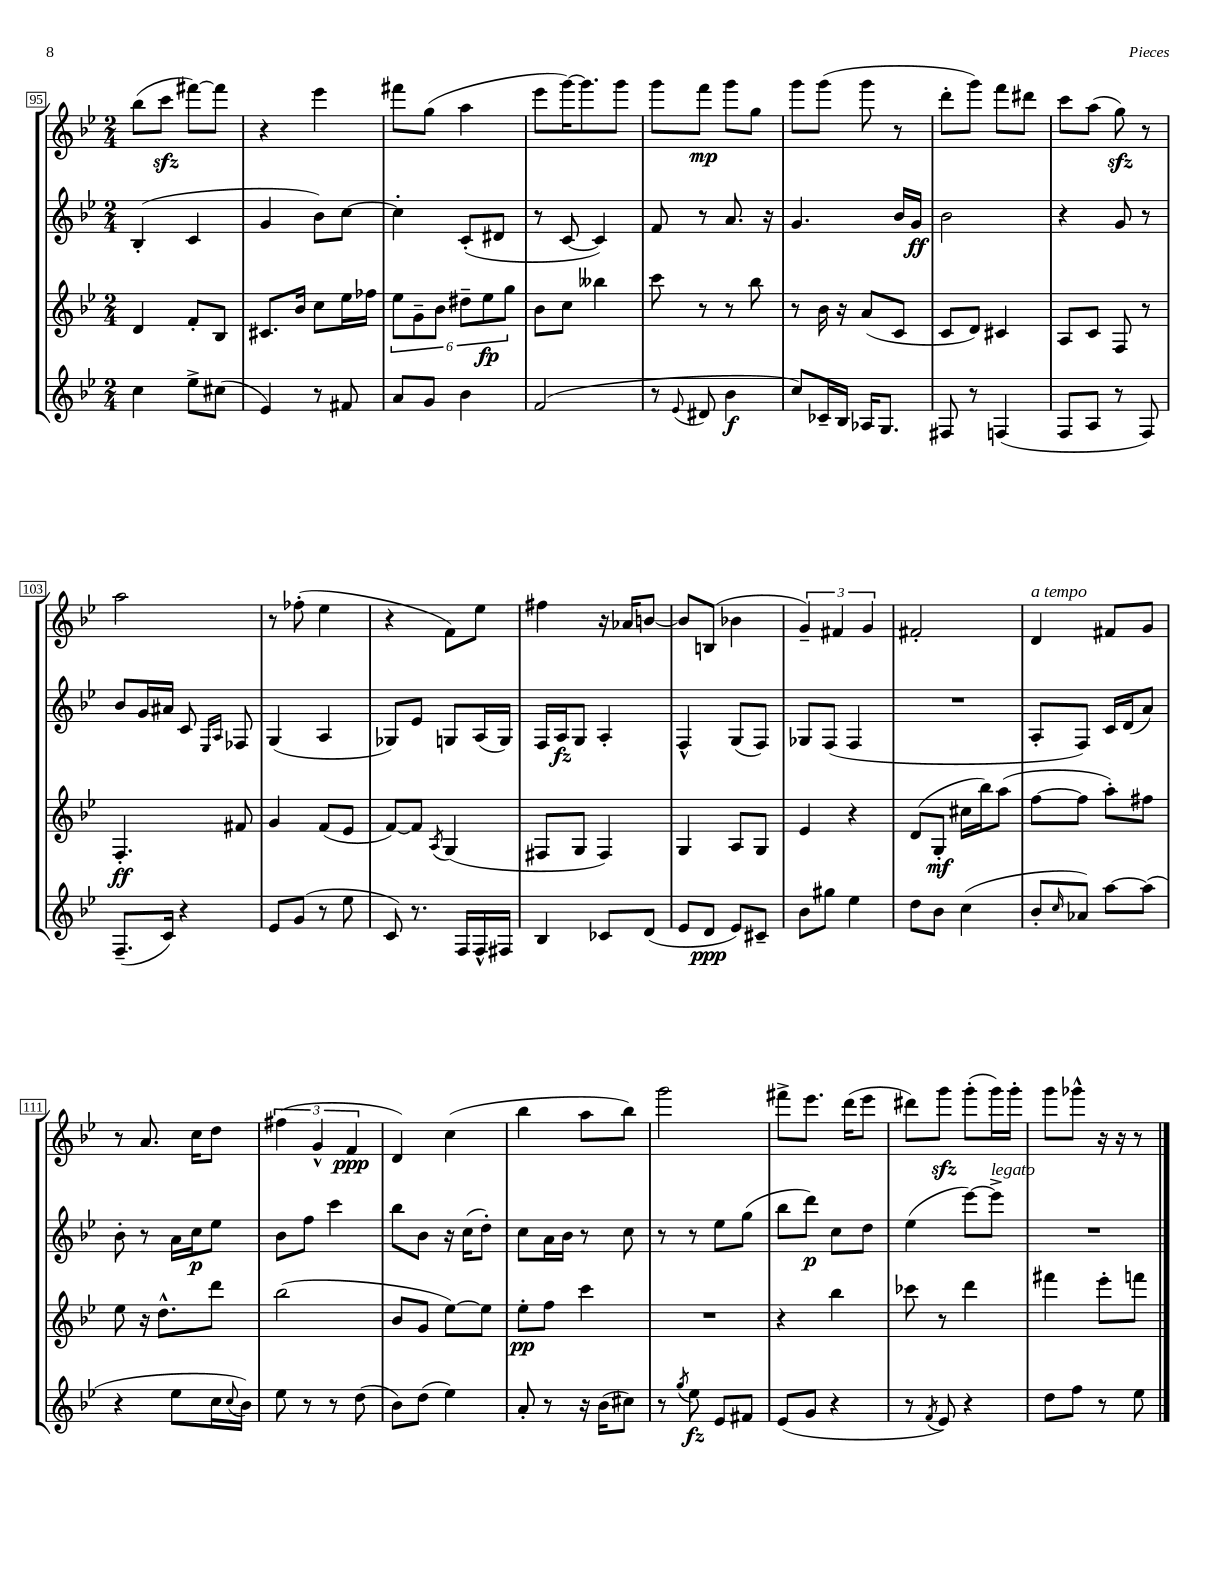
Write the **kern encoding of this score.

**kern	**kern	**kern	**kern
*staff4	*staff3	*staff2	*staff1
*clefG2	*clefG2	*clefG2	*clefG2
*k[b-e-]	*k[b-e-]	*k[b-e-]	*k[b-e-]
*M2/4	*M2/4	*M2/4	*M2/4
4cc\	4d/	(4B-'/	(8bb-\L
.	.	.	8ccc\J
8ee-^\L	8f'/L	4c/	[8fff#\L)
(8cc#\J	8B-/J	.	8fff#\]J
=	=	=	=
4e-/)	8.c#/L	4g/	4r
.	16b-/Jk	.	.
8r	8cc\L	8b-\L)	4eee-\
8f#/	16ee-\L	[8cc\J	.
.	16ff-\JJ	.	.
=	=	=	=
8a/L	12ee-\L	4cc'\]	8fff#\L
.	12g~\	.	.
8g/J	.	.	(8gg\J
.	12b-\J	.	.
4b-\	12dd#~\L	(8c'/L	4aa\
.	12ee-\	.	.
.	.	8d#/J	.
.	12gg\J	.	.
=	=	=	=
(2f/	8b-\L	8r	8eee-\L
.	8cc\J	[8c/	[16ggg\K)
.	.	.	8.ggg\]
.	4bb--\	4c/])	.
.	.	.	8ggg\J
=	=	=	=
8r	8ccc\	8f/	8ggg\L
8qqe-/	.	.	.
8d#/	8r	8r	8fff\J
4b-\	8r	8.a/	8ggg\L
.	8bb-\	.	8gg\J
.	.	16r	.
=	=	=	=
8cc/L)	8r	4.g/	8ggg\L
16c-~/L	16b-\	.	(8ggg\J
16B-/JJ	16r	.	.
16A-/LK	(8a/L	.	8ggg\
8.G/J	.	.	.
.	8c/J	16b-/LL	8r
.	.	16g/JJ	.
=	=	=	=
8F#/	8c/L	2b-\	8ddd'\L
8r	8d/J)	.	8ggg\J)
(4F/	4c#/	.	8fff\L
.	.	.	8ddd#\J
=	=	=	=
8F/L	8A/L	4r	8ccc\L
8A/J	8c/J	.	(8aa\J
8r	8F/	8g/	8gg\)
8F/)	8r	8r	8r
=	=	=	=
(8.F~/L	4.F'/	8b-/L	2aa\
.	.	16g/L	.
16c/Jk)	.	16a#/JJ	.
4r	.	8c/	.
.	.	16qqE-/LL	.
.	.	16qqA/JJ	.
.	8f#/	8F-/	.
=	=	=	=
8e-/L	4g/	(4G/	8r
(8g/J	.	.	(8ff-'\
8r	(8f/L	4A/	4ee-\
8ee-\	8e-/J	.	.
=	=	=	=
8c/)	[8f/L)	8G-/L)	4r
8.r	8f/]J	8e-/J	.
.	8qA/	.	.
.	(4G/	8G/L	8f\L)
16F/LL	.	.	.
16F^^/	.	(16A/L	8ee-\J
16F#/JJ	.	16G/JJ)	.
=	=	=	=
4B-/	8F#/L	16F/LL	4ff#\
.	.	16A/J	.
.	8G/J	8G/J	.
8c-/L	4F#/)	4A'/	16r
.	.	.	16a-/LK
(8d/J	.	.	[8b/J
=	=	=	=
8e-/L	4G/	4F^^/	8b/]L
8d/J	.	.	(8B/J
8e-/L)	8A/L	(8G/L	4b-\
8c#~/J	8G/J	8F/J)	.
=	=	=	=
8b-\L	4e-/	8G-/L	6g~/)
8gg#\J	.	(8F/J	.
.	.	.	6f#/
4ee-\	4r	4F/	.
.	.	.	6g/
=	=	=	=
8dd\L	(8d/L	2r	2f#'/
8b-\J	8G'/J	.	.
(4cc\	16cc#\LL	.	.
.	16bb-\J)	.	.
.	(8aa\J	.	.
=	=	=	=
8b-'/L	[8ff\L	8A'/L	4d/
16qqcc/	.	.	.
8a-/J)	8ff\]J	8F/J)	.
[8aa\L	8aa'\L)	16c/LL	8f#/L
.	.	(16d/J	.
(8aa\]J	8ff#\J	8a/J)	8g/J
=	=	=	=
4r	8ee-\	8b-'\	8r
.	16r	8r	8.a/
.	8.dd^^\L	.	.
8ee-\L	.	16a\LL	.
.	.	16cc\J	16cc\LK
16cc\L	8ddd\J	8ee-\J	8dd\J
8qqcc/	.	.	.
16b-\JJ)	.	.	.
=	=	=	=
8ee-\	(2bb-\	8b-\L	(6ff#\
8r	.	8ff\J	.
.	.	.	6g^^/
8r	.	4ccc\	.
.	.	.	6f/
(8dd\	.	.	.
=	=	=	=
8b-\L)	8b-/L	8bb-\L	4d/)
(8dd\J	8g/J	8b-\J	.
4ee-\)	[8ee-\L)	16r	(4cc\
.	.	(16cc\LK	.
.	8ee-\]J	8dd'\J)	.
=	=	=	=
8a'/	8ee-'\L	8cc\L	4bb-\
8r	8ff\J	16a\L	.
.	.	16b-\JJ	.
16r	4ccc\	8r	8aa\L
(16b-\LK	.	.	.
8cc#\J)	.	8cc\	8bb-\J)
=	=	=	=
8r	2r	8r	2ggg\
8qgg/	.	.	.
8ee-\	.	8r	.
8e-/L	.	8ee-\L	.
8f#/J	.	(8gg\J	.
=	=	=	=
(8e-/L	4r	8bb-\L	8fff#^\L
8g/J	.	8ddd\J)	8.eee-\J
4r	4bb-\	8cc\L	.
.	.	.	(16ddd\LK
.	.	8dd\J	8eee-\J
=	=	=	=
8r	8ccc-\	(4ee-\	8ddd#\L)
8qf/	.	.	.
8e-/)	8r	.	8ggg\J
4r	4ddd\	[8eee-\L)	(8ggg'\L
.	.	8eee-^\]J	16ggg\L)
.	.	.	16ggg'\JJ
=	=	=	=
8dd\L	4fff#\	2r	8ggg\L
8ff\J	.	.	8ggg-^^\J
8r	8eee-'\L	.	16r
.	.	.	16r
8ee-\	8fff\J	.	8r
==	==	==	==
*-	*-	*-	*-
